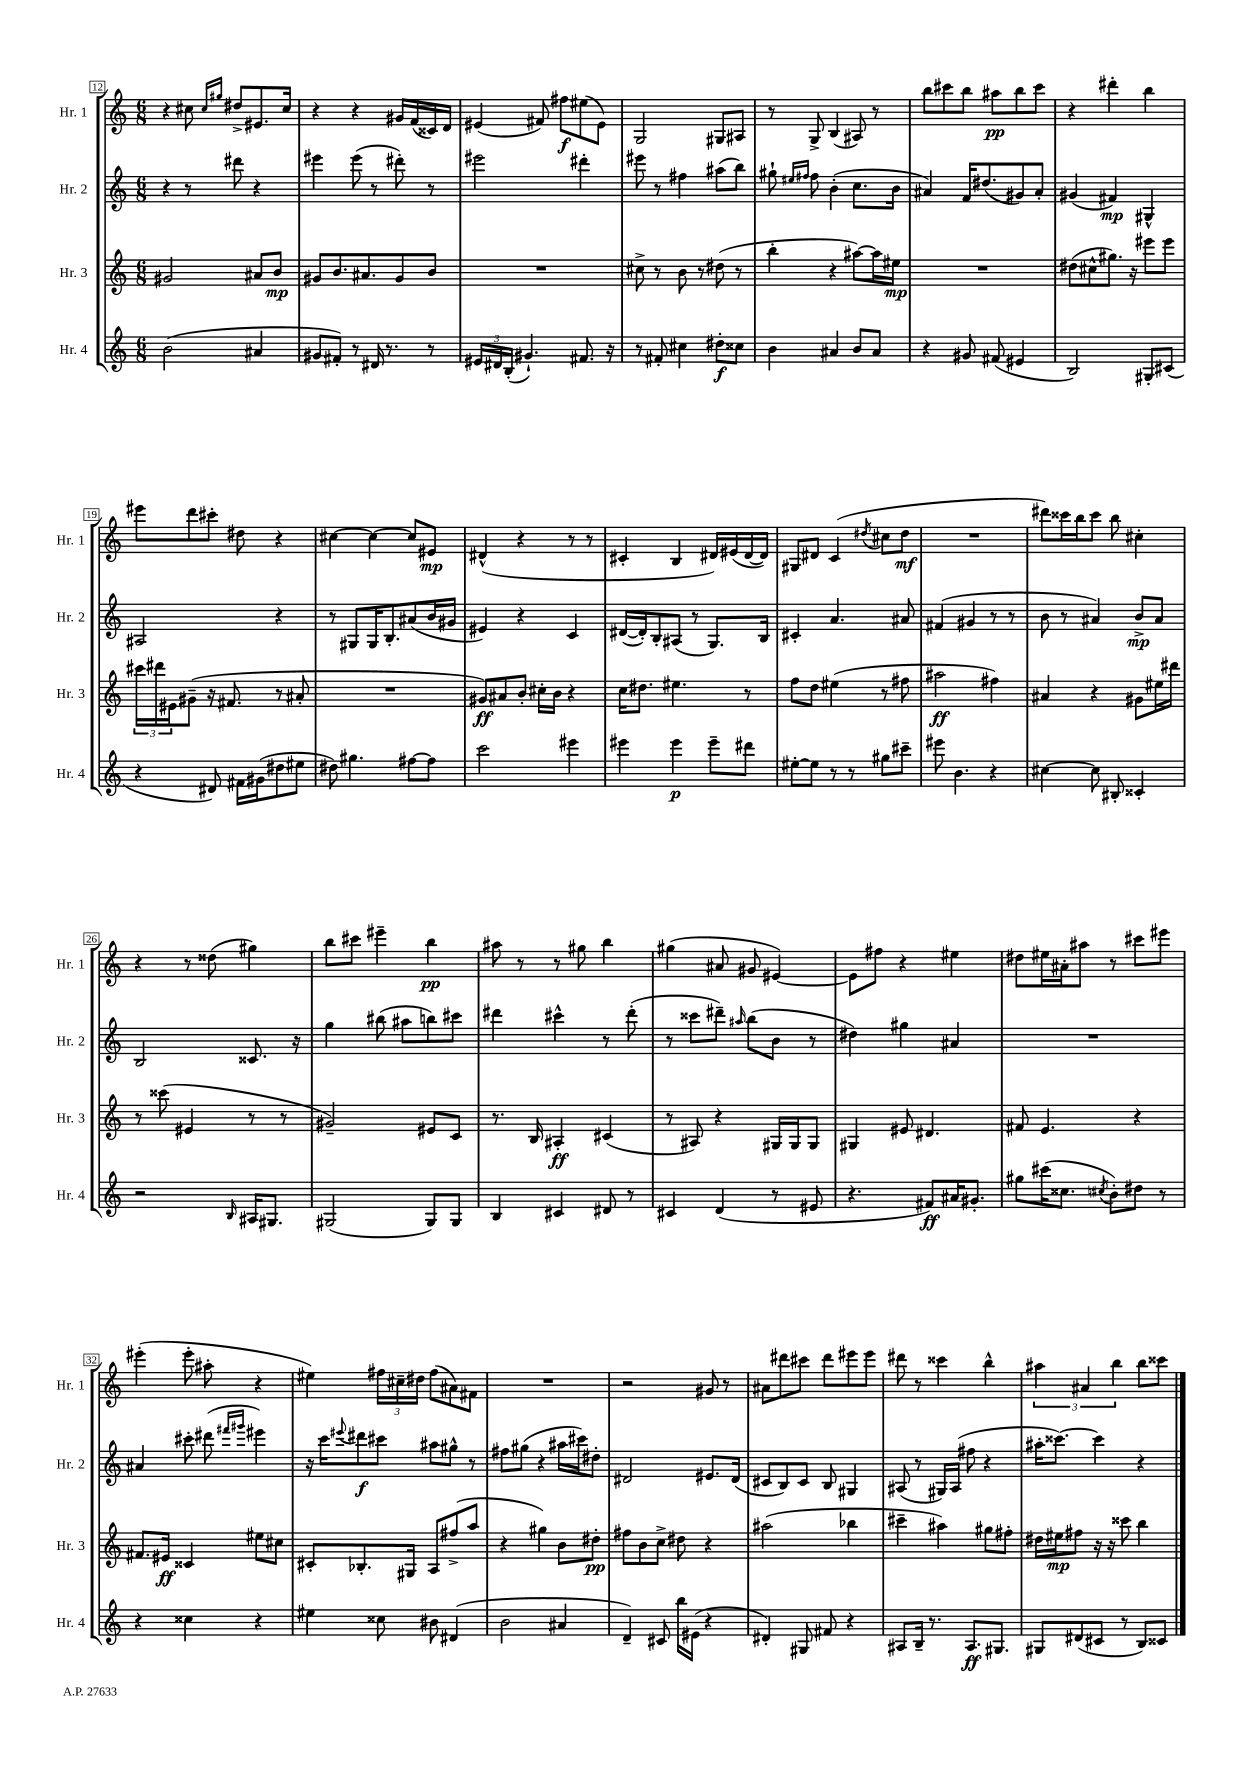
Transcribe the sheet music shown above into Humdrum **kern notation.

**kern	**kern	**kern	**kern
*staff4	*staff3	*staff2	*staff1
*clefG2	*clefG2	*clefG2	*clefG2
*k[]	*k[]	*k[]	*k[]
*M6/8	*M6/8	*M6/8	*M6/8
(2b\	2g#/	4r	4r
.	.	8r	8cc#\
.	.	.	16qqcc#/LL
.	.	.	16qqgg#/JJ
.	.	8ddd#\	8dd#^/L
4a#/	8a#/L	4r	8.e#/
.	8b/J	.	.
.	.	.	16cc#/Jk
=	=	=	=
8g#/L	8g#/L	4eee#\	4r
8f#'/J)	8.b/	.	.
8r	.	(8eee#\	4r
.	8.a#/	.	.
16d#/	.	8r	.
8.r	.	.	.
.	8g#/	8ddd#'\)	16g#/LL
.	.	.	(16f/
8r	8b/J	8r	16c##/)
.	.	.	16d/JJ
=	=	=	=
24e#/LL	2.r	2eee#\	(4e#/
24d#/	.	.	.
(24B'/JJ	.	.	.
4.g#`/)	.	.	.
.	.	.	8f#/)
.	.	.	8ff#\L
8.f#/	.	4ddd#'\	(8ee#\
.	.	.	8e#\J)
16r	.	.	.
=	=	=	=
8r	8cc#^\	8eee#\	2G/
8f#'/	8r	8r	.
4cc#\	8b\	4ff#\	.
.	8r	.	.
8dd#'\L	(8dd#\	(8aa#\L	8G#/L
8cc##\J	8r	8bb\J)	8A#/J
=	=	=	=
4b\	4bb'\	8gg#`\	8r
.	.	16qqee#/LL	.
.	.	16qqff#/JJ	.
.	.	8ff#\	8G^/
4a#/	4r	(4b'\	(4B/
8b/L	[8aa#\L)	8.cc\L	8A#/)
8a#/J	16aa#\]L	.	8r
.	16ee#\JJ	16b\Jk	.
=	=	=	=
4r	2.r	4a#/)	8bb\L
.	.	.	8ccc#\
8g#/	.	16f/LK	8bb\J
.	.	(8.dd#/	.
(8f#/	.	.	8aa#\L
4e#/	.	8g#/)	8bb\
.	.	8a#'/J	8ccc#\J
=	=	=	=
2B/)	(8dd#\L	(4g#/	4r
.	8cc#^^\	.	.
.	8.gg#\J)	4f#/)	4ddd#'\
.	16r	.	.
8G#'/L	8eee#\L	4G#^^/	4bb\
(8c#/J	8eee#\J	.	.
=	=	=	=
4r	24ccc#\LL	2A#/	8eee#\L
.	24ddd#\	.	.
.	24e#\J	.	.
.	(8g#~\J	.	8ddd\
8d#/)	16r	.	8ccc#'\J
.	8.f#/	.	.
16f#\LL	.	.	8dd#\
(16g#\J	.	.	.
8dd#\	8r	4r	4r
8ee#\J	8a#'/	.	.
=	=	=	=
8dd#\)	2.r	8r	[4cc#\
4.gg#\	.	8G#/L	.
.	.	16G#/K	4cc#\_
.	.	8.B'/	.
[8ff#\L	.	(8a#/	8cc#/]L
8ff#\]J	.	16b/L	8e#/J
.	.	16g#/JJ	.
=	=	=	=
2ccc\	8g#/L)	4e#/)	(4d#^^/
.	8a#/	.	.
.	8b'/J	4r	4r
.	16cc#'\LL	.	.
.	16b\JJ	.	.
4eee#\	4r	4c/	8r
.	.	.	8r
=	=	=	=
4eee#\	16cc\LK	([16d#/LL	4c#'/
.	8.dd#\J	16d#'/]J)	.
.	.	8B'/	.
4eee#\	4.ee#\	(8A#/J	4B/
.	.	8r	.
8eee#~\L	.	8.G/L)	16d#/LL)
.	.	.	(16e#/
8ddd#\J	8r	.	[16d#/
.	.	16B/Jk	16d#/]JJ)
=	=	=	=
[8ee#'\L	8ff\L	4c#'/	8G#/L
8ee#\]J	8dd\J	.	8d#/J
8r	(4ee#\	4.a/	(4c/
8r	.	.	.
.	.	.	8qdd#/
8gg#\L	8r	.	8cc#\L
8ccc#~\J	8ff#\	8a#/	8dd#\J
=	=	=	=
8eee#\	2aa#\	(4f#/	2.r
4.b\	.	.	.
.	.	4g#/	.
4r	4ff#\)	8r	.
.	.	8r	.
=	=	=	=
[4cc#\	4a#/	8b\	8ddd#\L)
.	.	8r	16ccc##\L
.	.	.	16bb\J
8cc#\]	4r	4a#/)	8ccc##\J
8B#'/	.	.	8bb\
4c##'/	8g#\L	8b^/L	4cc#'\
.	16ee#\L	8a#/J	.
.	16ddd#\JJ	.	.
=	=	=	=
2r	8r	2B/	4r
.	(8ccc##\	.	.
.	4e#/	.	8r
.	.	.	(8dd##\
16qqB/	.	.	.
16A#/LK	8r	8.c##/	4gg#\)
8.G#/J	.	.	.
.	8r	.	.
.	.	16r	.
=	=	=	=
(2G#/	2g#~/)	4gg\	8bb\L
.	.	.	8ccc#\J
.	.	(8bb#\	4eee#~\
.	.	8aa#\L	.
8G#/L)	8e#/L	8bb\)	4bb\
8G#/J	8c/J	8ccc#\J	.
=	=	=	=
4B/	8.r	4ddd#\	8aa#\
.	.	.	8r
.	16B/	.	.
4c#/	4A#'/	4ccc#^^\	8r
.	.	.	8gg#\
8d#/	(4c#/	8r	4bb\
8r	.	(8ddd#'\	.
=	=	=	=
4c#/	8r	8r	(4gg#\
.	8A#/)	8ccc##\L	.
(4d/	4r	8ddd#~\J)	8a#/
.	.	16qqaa#/	.
.	.	(8bb\L	8g#/
8r	16G#/LL	8b\J	[4e#/)
.	16G#/J	.	.
8e#/	8G#/J	8r	.
=	=	=	=
4.r	4G#/	4dd#\)	8e#\]L
.	.	.	8ff#\J
.	8e#/	4gg#\	4r
8f#/L)	4.d#/	.	.
16a#/K	.	4a#/	4ee#\
8.g#'/J	.	.	.
=	=	=	=
8gg#\L	8f#/	2.r	8dd#\L
(16ccc#\K	4.e/	.	16ee#\L
8.cc##\J	.	.	16a#'\J
.	.	.	8aa#\J
8qcc#/	.	.	.
8b'\L)	.	.	8r
8dd#\J	4r	.	8ccc#\L
8r	.	.	8eee#\J
=	=	=	=
4r	8.f#/L	4a#/	(4eee#'\
.	16e#/Jk	.	.
4cc##\	4c##/	8ccc#'\	8eee#'\
.	.	(8ddd#\	8aa#'\
.	.	16qqfff#/LL	.
.	.	16qqggg#/JJ	.
4r	8ee#\L	4eee#\)	4r
.	8cc#\J	.	.
=	=	=	=
4ee#\	8c#'/L	16r	4ee#\)
.	.	16ccc\LK	.
.	.	8qqeee#/	.
.	8.B-'/	8ddd#\	.
8cc##\	.	8ccc#\J	24ff#\LL
.	.	.	24cc#~\
.	16G#/Jk	.	.
.	.	.	24dd#\JJ
8b#\	8A/L	8aa#\L	(8ff#\L
(4d#/	(8ff#^/	8gg#^^\J	8a#\)
.	8aa/J	8r	8f#\J
=	=	=	=
2b\	4r	8ff#\L	2.r
.	.	(8gg#\J	.
.	4gg#\)	4r	.
4a#/	8b\L	16aa#\LL	.
.	.	16ccc#\J)	.
.	8dd#'\J	8dd#'\J	.
=	=	=	=
4d~/)	8ff#\L	2d#/	2r
.	8b\	.	.
8c#/	8cc^\J	.	.
16bb\LL	8dd#\	.	.
(16e#\JJ	.	.	.
4r	4r	8.e#/L	8g#/
.	.	.	8r
.	.	(16d#/Jk	.
=	=	=	=
4d#'/)	(2aa#\	8c#/L	8a#\L
.	.	8B/)	8ddd#\
8G#/	.	8c#/J	8ccc#\J
8f#/	.	8B/	8ddd#\L
4r	4bb-\	4G#/	8eee#\
.	.	.	8eee#\J
=	=	=	=
8A#/L	4ccc#~\	(8A#/	8ddd#\
16B~/Jk	.	8r	8r
8.r	.	.	.
.	4aa#\)	16G#/LL)	4ccc##\
.	.	(16A#/JJ	.
8.A#/L	.	8ff#\	.
.	8gg#\L	4r	4bb^^\
8.G#/J	.	.	.
.	8ff#'\J	.	.
=	=	=	=
8G#/L	16dd#\LL	16aa#'\LK	6aa#\
.	16ee#\J	[8.ccc##\J)	.
(8d#/	8ff#\J	.	.
.	.	.	6a#/
8c#/J	16r	4ccc##\]	.
.	16r	.	.
.	.	.	6bb\
8r	8ccc##\	.	.
8B/L)	4bb\	4r	8bb\L
8c##/J	.	.	8ccc##\J
==	==	==	==
*-	*-	*-	*-
